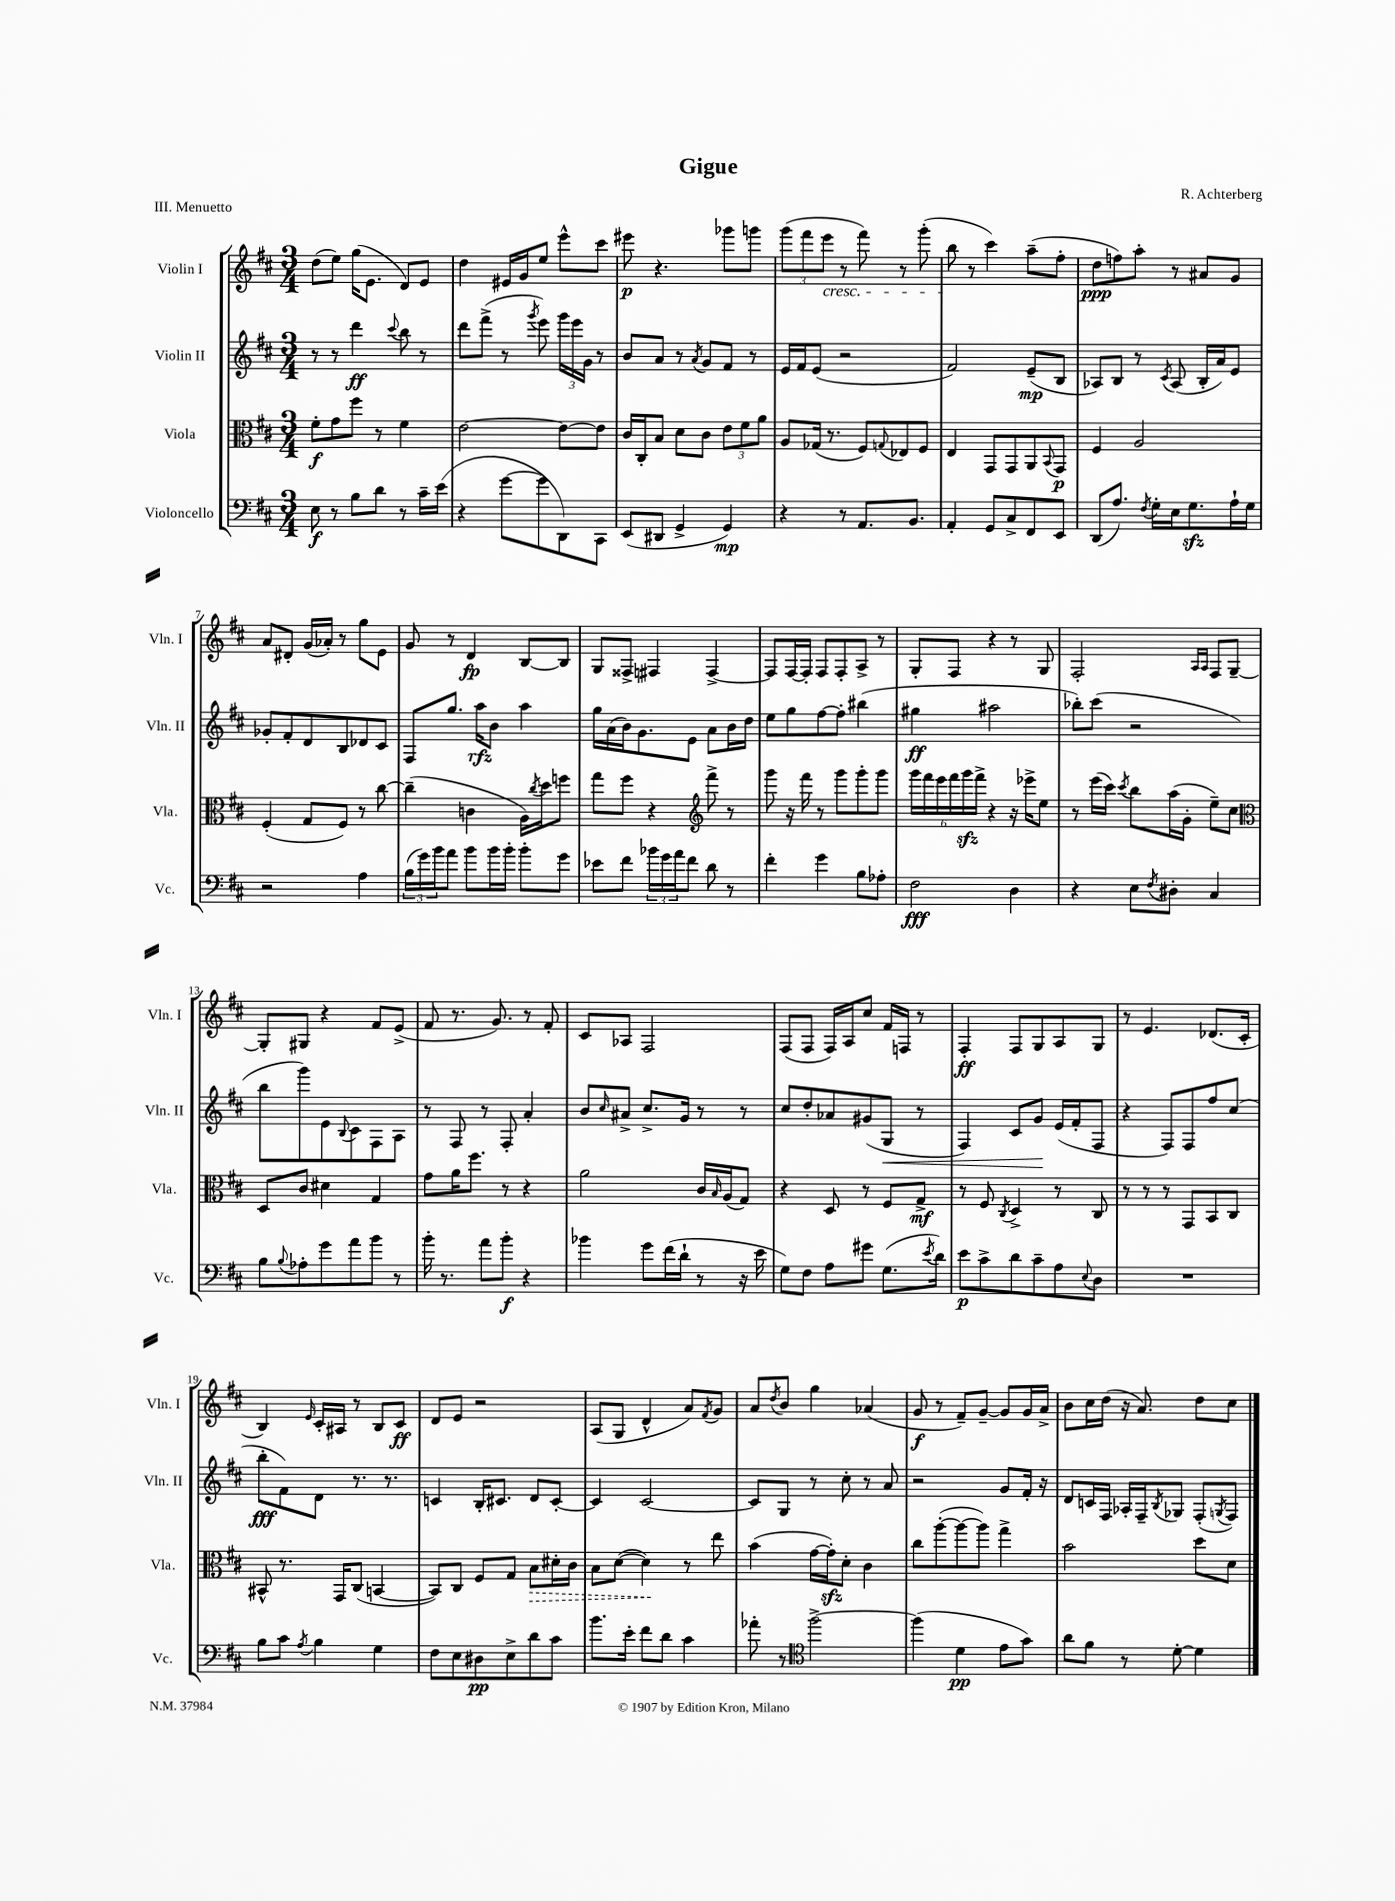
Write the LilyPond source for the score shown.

\header { title = "Gigue" composer = "R. Achterberg" piece = "III. Menuetto" }
<<
\new StaffGroup <<
\new Staff = "s0" \with { instrumentName = "Violin I" shortInstrumentName = "Vln. I" } {
    \clef treble \key d \major \numericTimeSignature \time 3/4
    d''8( e''8) g''16( e'8. d'8) e'8 |
    d''4 eis'16 g'16 e''8 e'''8-^ cis'''8 |
    eis'''8\p r4. ges'''8 g'''8 |
    \tuplet 3/2 { g'''8( fis'''8 e'''8\cresc } r8 fis'''8) r8 g'''8-.( |
    b''8\! r8 cis'''4) a''8--( fis''8-. |
    d''8\ppp f''8) a''8-. r8 ais'8 g'8 |
    a'8 dis'8-. g'16( aes'16-.) r8 g''8 e'8 |
    g'8 r8 d'4\fp b8~ b8 |
    g8 fisis8-> fis4 fis4~-> |
    fis8 fis16~ fis16-. fis8 fis8-. a8-> r8 |
    g8-. fis8 r4 r8 g8 |
    fis2-. \grace { a16 a16 } fis8 g8~-- |
    g8-. gis8 r4 fis'8 e'8->( |
    fis'8 r8. g'8.) r8 fis'8-. |
    cis'8 aes8 fis2 |
    fis8( fis8 fis16) a16 cis''8 fis'16 f16 r8 |
    fis4-.\ff fis8 g8 a8 g8 |
    r8 e'4. des'8.( cis'16-. |
    b4) \grace { e'16 } cis'16-. ais16 r8 b8 cis'8\ff |
    d'8 e'8 r2 |
    a8( g8 d'4-^ a'8) \acciaccatura { fis'8 } g'8 |
    a'8 \acciaccatura { d''8 } b'8 g''4 aes'4( |
    g'8\f r8 fis'8--) g'8~-- g'8 g'16 a'16-> |
    b'8 cis''16 d''16( r16 a'8.) d''8 cis''8 \bar "|." |
}
\new Staff = "s1" \with { instrumentName = "Violin II" shortInstrumentName = "Vln. II" } {
    \clef treble \key d \major \numericTimeSignature \time 3/4
    r8 r8 d'''4\ff \appoggiatura { cis'''8 } b''8 r8 |
    d'''8 fis'''8->( r8 \acciaccatura { g'''8 } e'''8) \tuplet 3/2 { g'''16 e'''16 g'16 } r8 |
    b'8 a'8 r8 \acciaccatura { a'8 } g'8 fis'8 r8 |
    e'16 fis'16 e'8( r2 |
    fis'2) e'8--\mp( b8 |
    aes8) b8 r8 \acciaccatura { cis'8 } aes8( b16-. a'16) e'8 |
    ges'8-. fis'8-. d'8 b8 des'8 cis'8 |
    fis8 g''8. a''16\rfz b'8 a''4 |
    g''16 a'16( b'16) g'8. e'8 a'8 b'16 d''16 |
    e''8 g''8 fis''8~ fis''8-. bis''4( |
    gis''4\ff ais''2 |
    bes''8-.) cis'''8( r2 |
    b''8 g'''8) e'8 \appoggiatura { b8 } cis'8 fis8 a8 |
    r8 fis8 r8 fis8-. a'4-. |
    b'8 \grace { cis''16 } ais'8-> cis''8.-> g'16 r8 r8 |
    cis''8 d''8-. aes'8 gis'8( g8\< r8 |
    fis4) cis'8 g'8\! e'16( fis'16-. fis8 |
    r4 fis8) fis8 fis''8 cis''8( |
    b''8-.\fff fis'8) d'8 r8. r8. |
    c'4 b16-. cis'8. d'8 cis'8~-. |
    cis'4 cis'2~ |
    cis'8 g8 r8 cis''8-. r8 a'8 |
    r2 g'8 fis'16-. r16 |
    d'8 c'16 fis16 aes16-. fis16-- \acciaccatura { b8 } ges8 fis8-.( \acciaccatura { g8 } fis8) \bar "|." |
}
\new Staff = "s2" \with { instrumentName = "Viola" shortInstrumentName = "Vla." } {
    \clef alto \key d \major \numericTimeSignature \time 3/4
    fis'8-.\f g'8 fis''8 r8 fis'4 |
    e'2~ e'8~ e'8 |
    cis'16 cis16-. b8 d'8 cis'8 \tuplet 3/2 { e'8 fis'8 a'8 } |
    a8 ges16( r8. fis8) \appoggiatura { g8 } ees8 fis8 |
    e4 g,8 g,8 a,8 \appoggiatura { b,8 } g,8\p |
    fis4 a2 |
    fis4-.( g8 fis8) r8 cis''8~ |
    cis''4--( c'4 a16) \acciaccatura { cis''8 } d''16 f''8 |
    g''8 fis''8 r4 \clef treble fis'''8-> r8 |
    g'''8 r16 fis'''16 r8 g'''8 g'''8-. g'''8 |
    \tuplet 6/4 { g'''16 fis'''16 e'''16 fis'''16 g'''16\sfz fis'''16-> } r4 r16 ees'''16-> e''8 |
    r8 e'''16( cis'''16) \acciaccatura { cis'''8 } b''8 a''16( g'16-. e''8--) cis''8 |
    \clef alto d8 cis'8 dis'4 g4 |
    g'8 a'16 fis''8. r8 r4 |
    a'2 cis'16 \grace { b16 } a16( g8) |
    r4 d8 r8 fis8 g8->\mf |
    r8 fis8 \acciaccatura { cis8 } d4-> r8 cis8 |
    r8 r8 r8 g,8 b,8 cis8 |
    bis,8-^ r8. g,16 cis8( b,4~ |
    b,8) cis8 fis8 g8 \once \override Hairpin.style = #'dashed-line b8\> dis'16-. cis'16 |
    b8 d'8~( d'4\!) r8 e''8 |
    b'4( g'16~ g'16-.\sfz) d'8-. cis'4 |
    cis''8 a''8~-.( a''8~ a''8) g''4-> |
    b'2 d''8 d'8 \bar "|." |
}
\new Staff = "s3" \with { instrumentName = "Violoncello" shortInstrumentName = "Vc." } {
    \clef bass \key d \major \numericTimeSignature \time 3/4
    e8\f r8 b8 d'8 r8 cis'16-- e'16( |
    r4 g'8~ g'8 d,8) cis,8 |
    e,8( dis,8 g,4-> g,4\mp) |
    r4 r8 a,8. b,8. |
    a,4-. g,8 cis8-> fis,8 e,8 |
    d,8( a8.) \acciaccatura { fis8 } g16-. e16 g8.\sfz a16-! g16 |
    r2 a4 |
    \tuplet 3/2 { b16( g'16) b'16 } a'8 b'8 b'16 b'16-. b'8-. g'8 |
    ees'8 fis'8 \tuplet 3/2 { bes'16 g'16 a'16 } fis'8 d'8 r8 |
    fis'4-. g'4 b8 aes8-. |
    fis2\fff d4 |
    r4 e8 \acciaccatura { fis8 } dis8-. cis4 |
    b8 \appoggiatura { b8 } aes8-. g'8 a'8 b'8 r8 |
    b'16-. r8. a'8 b'8-.\f r4 |
    bes'4 g'8 fis'16( d'16-! r8 r16 e'16 |
    g8) fis8 a8 gis'8 g8.( \acciaccatura { e'8 } d'16) |
    e'8\p cis'8-> d'8 cis'8-- a8 \appoggiatura { e8 } d8 |
    R2. |
    b8 cis'8 \acciaccatura { a8 } b4 g4 |
    fis8 e8 dis8\pp e8-> d'8 cis'8 |
    b'8. e'16-. fis'8 d'8 cis'4 |
    aes'8-. r8 \clef tenor fis''2~-> |
    fis''4( d'4\pp e'8 g'8) |
    a'8 fis'8 r8 d'8~-. d'4 \bar "|." |
}
>>
>>
